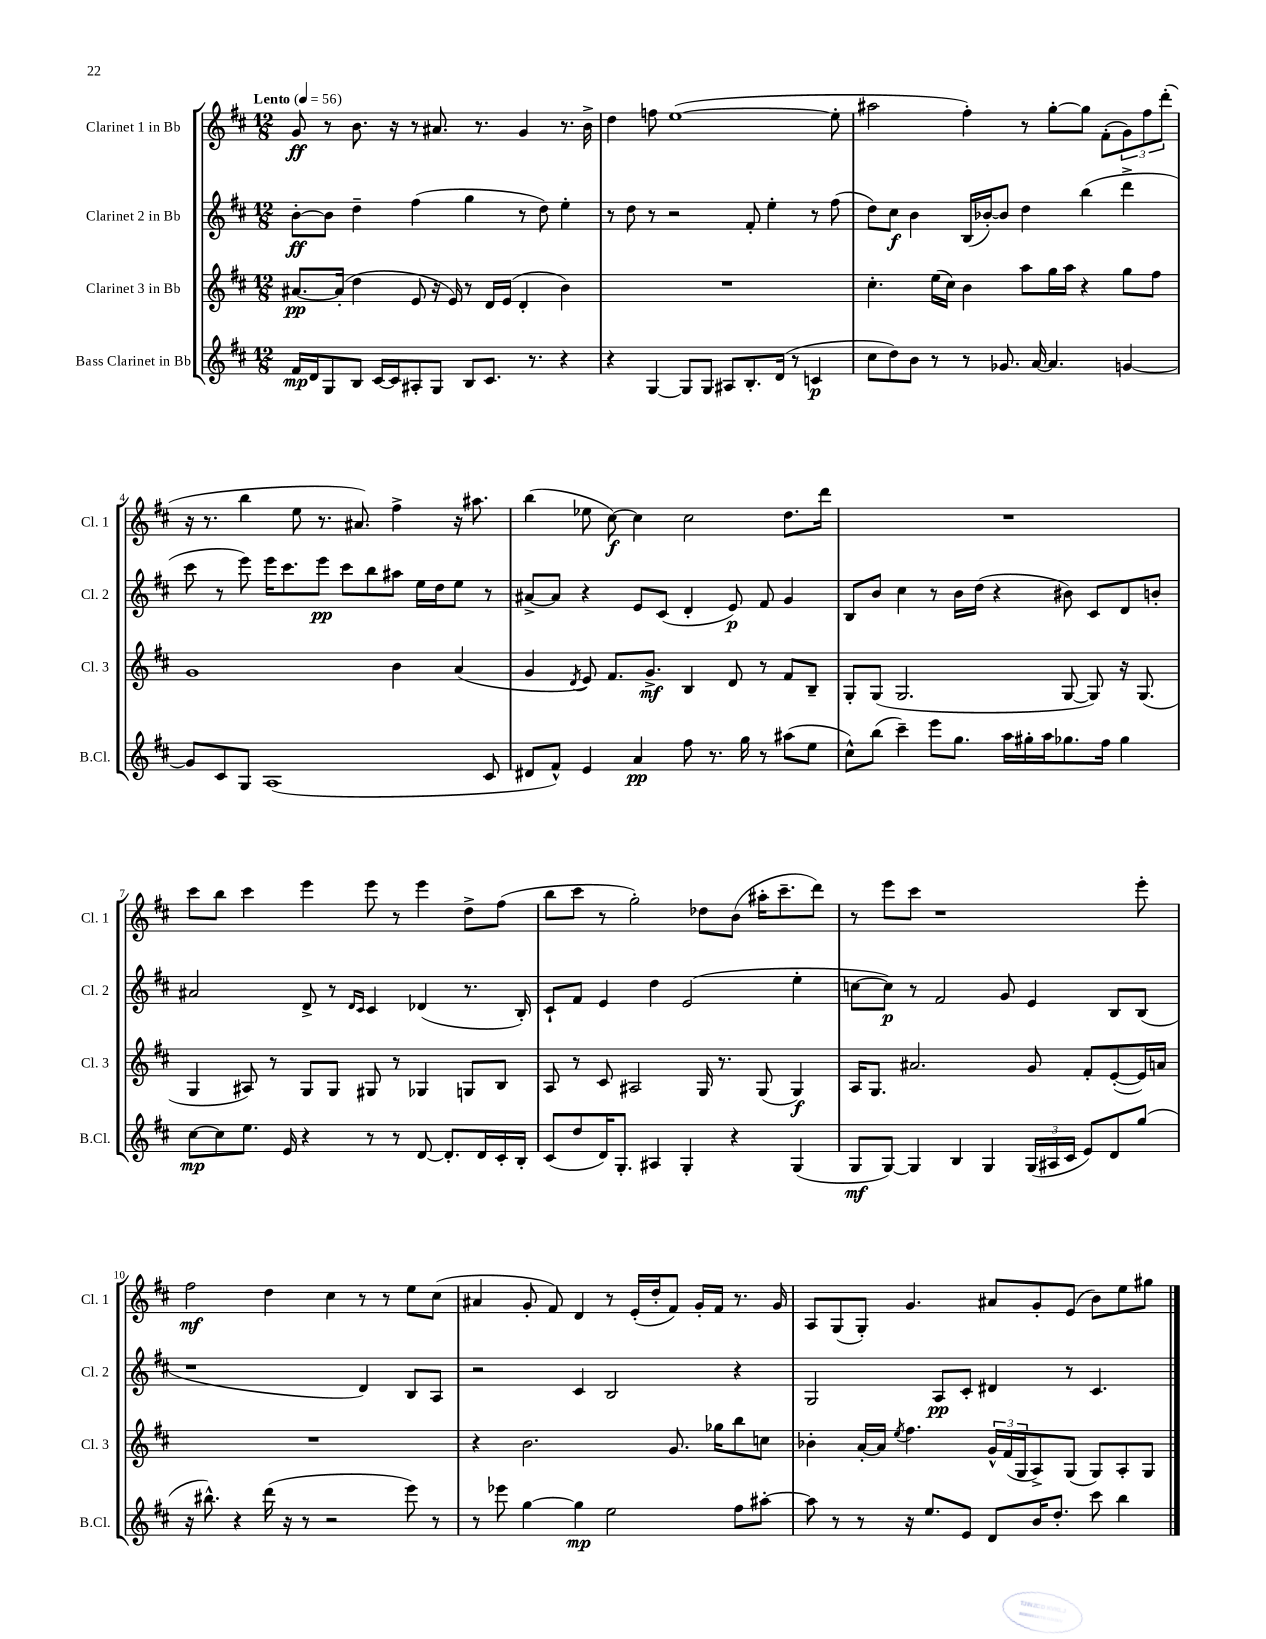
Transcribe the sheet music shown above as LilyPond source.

<<
\new StaffGroup <<
\new Staff = "s0" \with { instrumentName = "Clarinet 1 in Bb" shortInstrumentName = "Cl. 1" } {
    \clef treble \key d \major \numericTimeSignature \time 12/8 \tempo "Lento" 4 = 56
    g'8\ff r8 b'8. r16 r8 ais'8. r8. g'4 r8. b'16-> |
    d''4 f''8 e''1~( e''8-. |
    ais''2 fis''4-.) r8 g''8~-. g''8 fis'8-.( \tuplet 3/2 { g'8) fis''8 d'''8-.( } |
    r16 r8. b''4 e''8 r8. ais'8.) fis''4-> r16 ais''8. |
    b''4( ees''8 cis''8~\f) cis''4 cis''2 d''8. d'''16 |
    R1. |
    cis'''8 b''8 cis'''4 e'''4 e'''8 r8 e'''4 d''8-> fis''8( |
    b''8 cis'''8 r8 g''2-.) des''8 b'8( ais''16-. cis'''8.-- d'''8) |
    r8 e'''8 cis'''8 r1 e'''8-. |
    fis''2\mf d''4 cis''4 r8 r8 e''8 cis''8( |
    ais'4 g'8-. fis'8) d'4 r8 e'16-.( d''16-. fis'8) g'16-. fis'16 r8. g'16 |
    a8 g8( g8-.) g'4. ais'8 g'8-. e'8( b'8) e''8 gis''8 \bar "|." |
}
\new Staff = "s1" \with { instrumentName = "Clarinet 2 in Bb" shortInstrumentName = "Cl. 2" } {
    \clef treble \key d \major \numericTimeSignature \time 12/8
    b'8~-.\ff b'8 d''4-- fis''4( g''4 r8 d''8) e''4-. |
    r8 d''8 r8 r2 fis'8-. e''4-. r8 fis''8( |
    d''8) cis''8\f b'4 b16( bes'16~-.) bes'8 d''4 b''4( d'''4-> |
    cis'''8 r8 e'''8) e'''16 cis'''8. e'''8\pp cis'''8 b''8 ais''8 e''16 d''16 e''8 r8 |
    ais'8~-> ais'8 r4 e'8 cis'8( d'4-. e'8\p) fis'8 g'4 |
    b8 b'8 cis''4 r8 b'16 d''16( r4 bis'8) cis'8 d'8 b'8-. |
    ais'2 d'8-> r8 \grace { d'16 cis'16 } cis'4 des'4( r8. b16-.) |
    cis'8-! fis'8 e'4 d''4 e'2( e''4-. |
    c''8~ c''8\p) r8 fis'2 g'8 e'4 b8 b8( |
    r1 d'4) b8 a8 |
    r2 cis'4 b2 r4 |
    g2 a8\pp cis'8-. dis'4 r8 cis'4. \bar "|." |
}
\new Staff = "s2" \with { instrumentName = "Clarinet 3 in Bb" shortInstrumentName = "Cl. 3" } {
    \clef treble \key d \major \numericTimeSignature \time 12/8
    ais'8.~\pp ais'16-.( d''4 e'8 r16 e'16) r8 d'16 e'16( d'4-. b'4) |
    R1. |
    cis''4.-. e''16( cis''16) b'4 a''8 g''16 a''16 r4 g''8 fis''8 |
    g'1 b'4 a'4( |
    g'4 \acciaccatura { d'8 } e'8) fis'8. g'8.->\mf b4 d'8 r8 fis'8 b8-- |
    g8-. g8( g2. g8~ g8) r16 g8.( |
    g4 ais8) r8 g8 g8 gis8 r8 ges4 g8 b8 |
    a8 r8 cis'8 ais2 g16 r8. g8( g4\f) |
    a16 g8. ais'2. g'8 fis'8-. e'8~-.( e'16) a'16 |
    R1. |
    r4 b'2. g'8. ges''16 b''8 c''8 |
    bes'4-. a'16~-. a'16 \acciaccatura { e''8 } fis''4. \tuplet 3/2 { g'16-^ fis'16( g16 } a8->) g8( g8) a8-. g8 \bar "|." |
}
\new Staff = "s3" \with { instrumentName = "Bass Clarinet in Bb" shortInstrumentName = "B.Cl." } {
    \clef treble \key d \major \numericTimeSignature \time 12/8
    fis'16\mp d'16 g8 b8 cis'16~ cis'16 ais8-. g8 b8 cis'8. r8. r4 |
    r4 g4~ g8 g8 ais8 b8.-. d'16( r8 c'4\p |
    cis''8 d''8) b'8 r8 r8 ges'8. a'16~ a'4. g'4~ |
    g'8 cis'8 g8 a1( cis'8 |
    dis'8 fis'8-^) e'4 a'4\pp fis''8 r8. g''16 r8 ais''8( e''8 |
    cis''8-^) b''8( cis'''4--) e'''8 g''8. a''16 gis''16-. a''16 ges''8. fis''16 ges''4 |
    cis''8~\mp cis''8 e''8. e'16 r4 r8 r8 d'8~ d'8.-. d'16 cis'16-. b16-. |
    cis'8( d''8 d'16) g8.-. ais4 g4-. r4 g4( |
    g8\mf g8~) g4 b4 g4 \tuplet 3/2 { g16( ais16 cis'16 } e'8) d'8 g''8( |
    r16 bis''8.-^) r4 d'''16( r16 r8 r2 e'''8) r8 |
    r8 ees'''8 g''4~ g''4\mp e''2 fis''8 ais''8~-. |
    ais''8 r8 r8 r16 e''8. e'8 d'8 b'16 d''8.-. cis'''8 b''4 \bar "|." |
}
>>
>>
